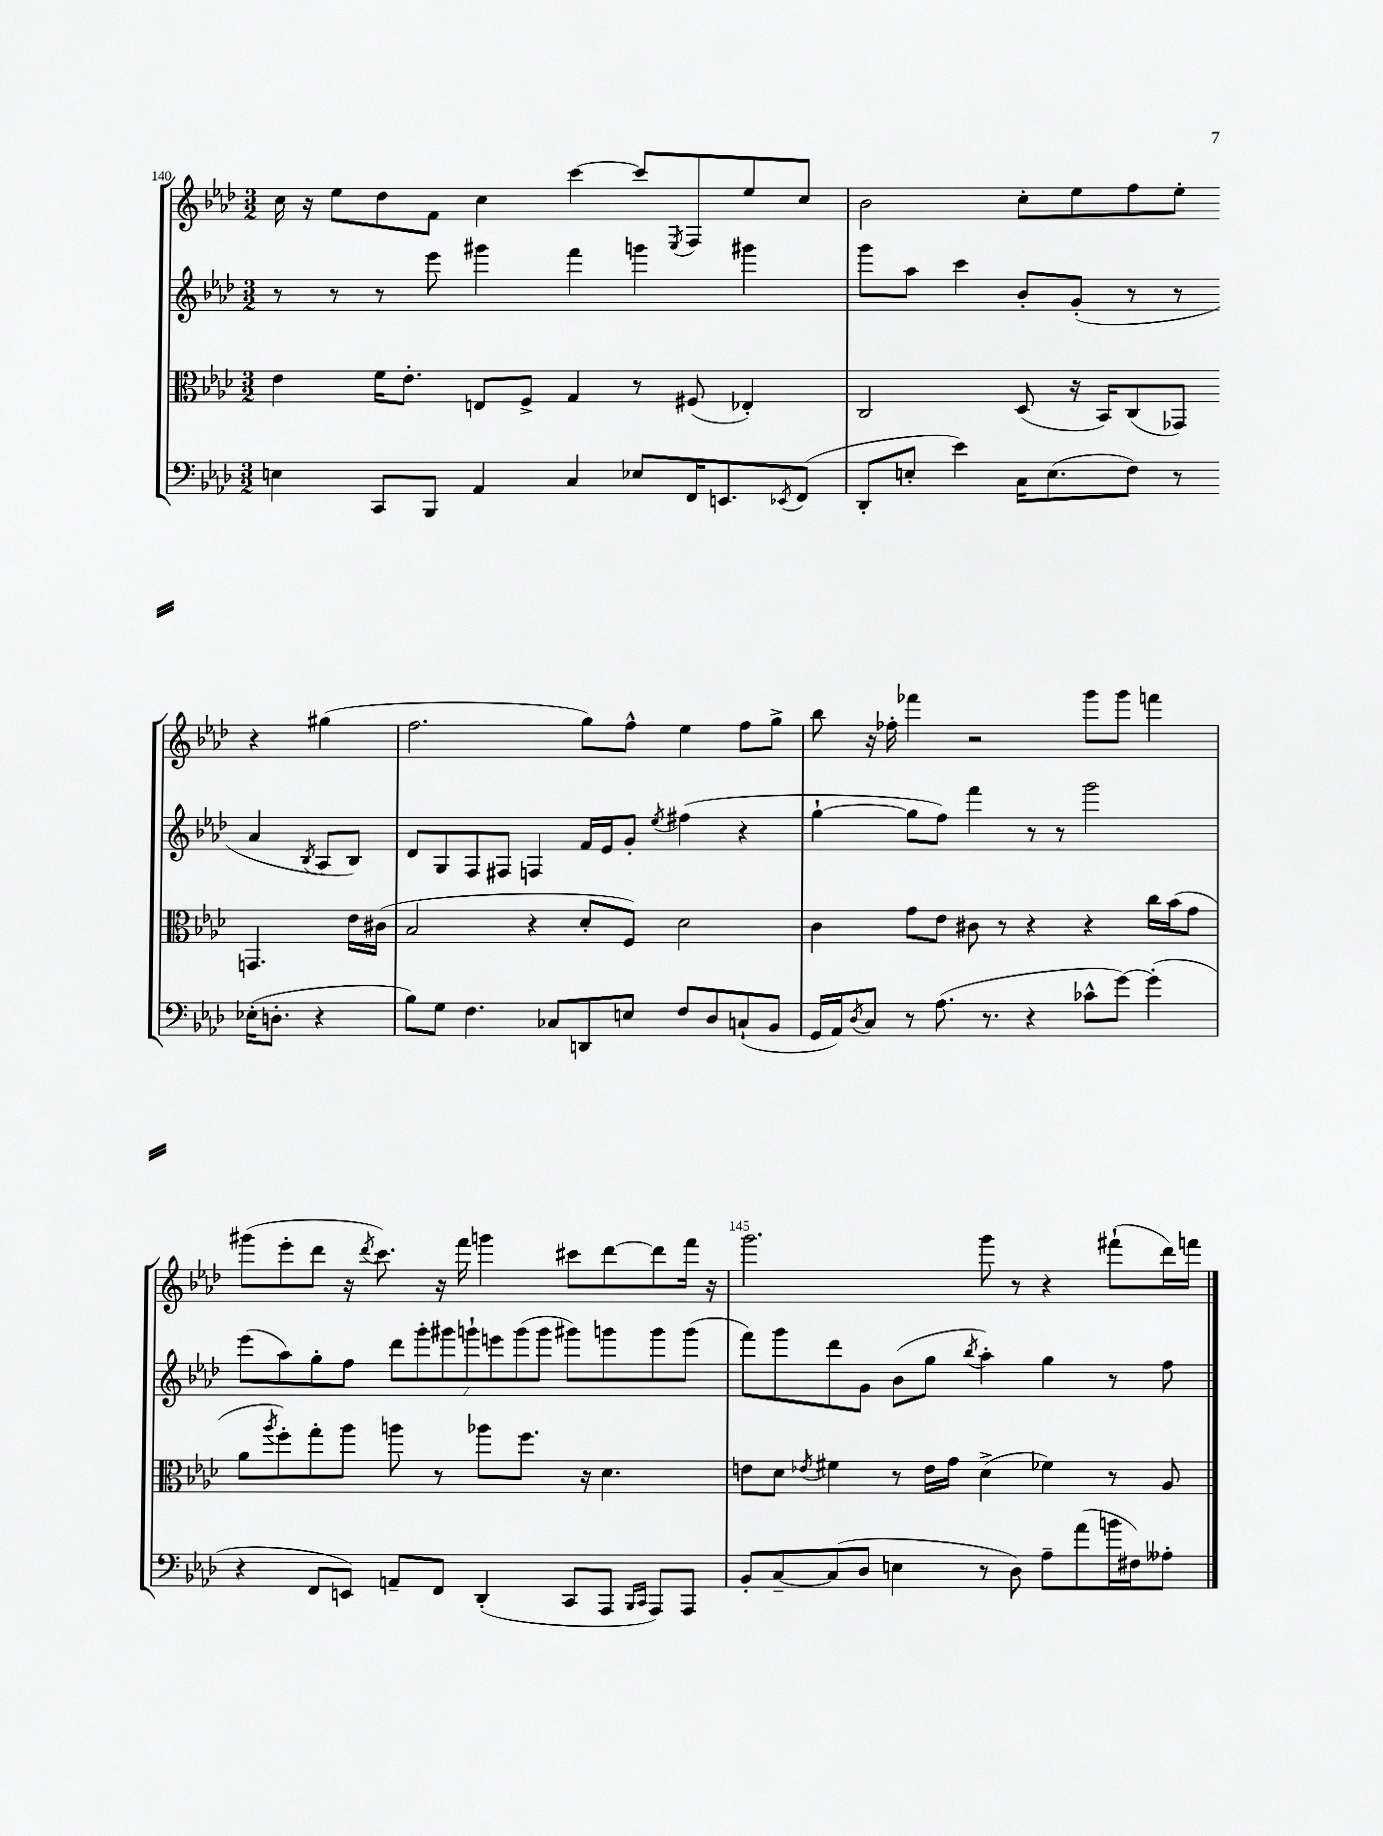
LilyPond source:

<<
\new StaffGroup <<
\new Staff = "s0" {
    \clef treble \key aes \major \numericTimeSignature \time 3/2
    c''16 r16 ees''8 des''8 f'8 c''4 c'''4~ c'''8 \acciaccatura { ees8 } f8 ees''8 c''8 |
    bes'2 c''8-. ees''8 f''8 ees''8-. r4 gis''4( |
    f''2. g''8) f''8-^ ees''4 f''8 g''8-> |
    bes''8 r16 fes''16-. fes'''4 r2 g'''8 g'''8 f'''4 |
    gis'''8( ees'''8-. des'''8 r16 \acciaccatura { des'''8 } c'''8.) r16 f'''16 g'''4 cis'''8 des'''8~ des'''8 f'''16 r16 |
    g'''2. g'''8 r8 r4 fis'''8-!( des'''16) f'''16 \bar "|." |
}
\new Staff = "s1" {
    \clef treble \key aes \major \numericTimeSignature \time 3/2
    r8 r8 r8 ees'''8 gis'''4 f'''4 g'''4 gis'''4 |
    g'''8 aes''8 c'''4 bes'8-. g'8-.( r8 r8 aes'4 \acciaccatura { bes8 } aes8 bes8) |
    des'8 g8 f8 fis8 f4 f'16 ees'16 g'8-. \acciaccatura { ees''8 } fis''4( r4 |
    g''4~-! g''8 f''8) f'''4 r8 r8 g'''2 |
    ees'''8( aes''8) g''8-. f''8 \tuplet 7/4 { des'''8 g'''8-. gis'''8 g'''8-! e'''8 g'''8( g'''8 } gis'''8) g'''8 g'''8 g'''8( |
    f'''8) g'''8 des'''8 g'8 bes'8( g''8 \acciaccatura { bes''8 } aes''4-.) g''4 r8 f''8 \bar "|." |
}
\new Staff = "s2" {
    \clef alto \key aes \major \numericTimeSignature \time 3/2
    ees'4 f'16 ees'8.-. e8 f8-> g4 r8 fis8( ees4-.) |
    c2 des8( r16 bes,16) c8( ges,8) g,4. ees'16 cis'16( |
    bes2 r4 des'8-. f8) des'2 |
    c'4 g'8 ees'8 cis'8 r8 r4 r4 c''16 bes'16( g'8 |
    aes'8 \acciaccatura { aes''8 } f''8-.) g''8-. aes''8 a''8 r8 aes''8 f''8. r16 des'4. |
    e'8 des'8 \acciaccatura { ees'8 } fis'4 r8 ees'16 g'16 des'4->( fes'4) r8 aes8 \bar "|." |
}
\new Staff = "s3" {
    \clef bass \key aes \major \numericTimeSignature \time 3/2
    e4 c,8 bes,,8 aes,4 c4 ees8 f,16 e,8. \acciaccatura { ees,8 } f,8( |
    des,8-. e8-. ees'4) c16 e8.( f8) r8 ees16-.( d8.-. r4 |
    bes8) g8 f4. ces8 d,8 e8 f8 des8 c8-!( bes,8 |
    g,16 aes,16) \acciaccatura { des8 } c8 r8 aes8.( r8. r4 ces'8-^ g'8~) g'4-.( |
    r4 f,8 e,8) a,8-- f,8 des,4-.( c,8 aes,,8 \grace { bes,,16 c,16 } aes,,8) aes,,8 |
    bes,8-. c8~-- c8( des8 e4 r8 des8) aes8-- aes'8( b'16 fis16) aeses8-. \bar "|." |
}
>>
>>
\layout { \context { \Score currentBarNumber = #140 \override BarNumber.break-visibility = ##(#f #t #t) barNumberVisibility = #(every-nth-bar-number-visible 5) } }
